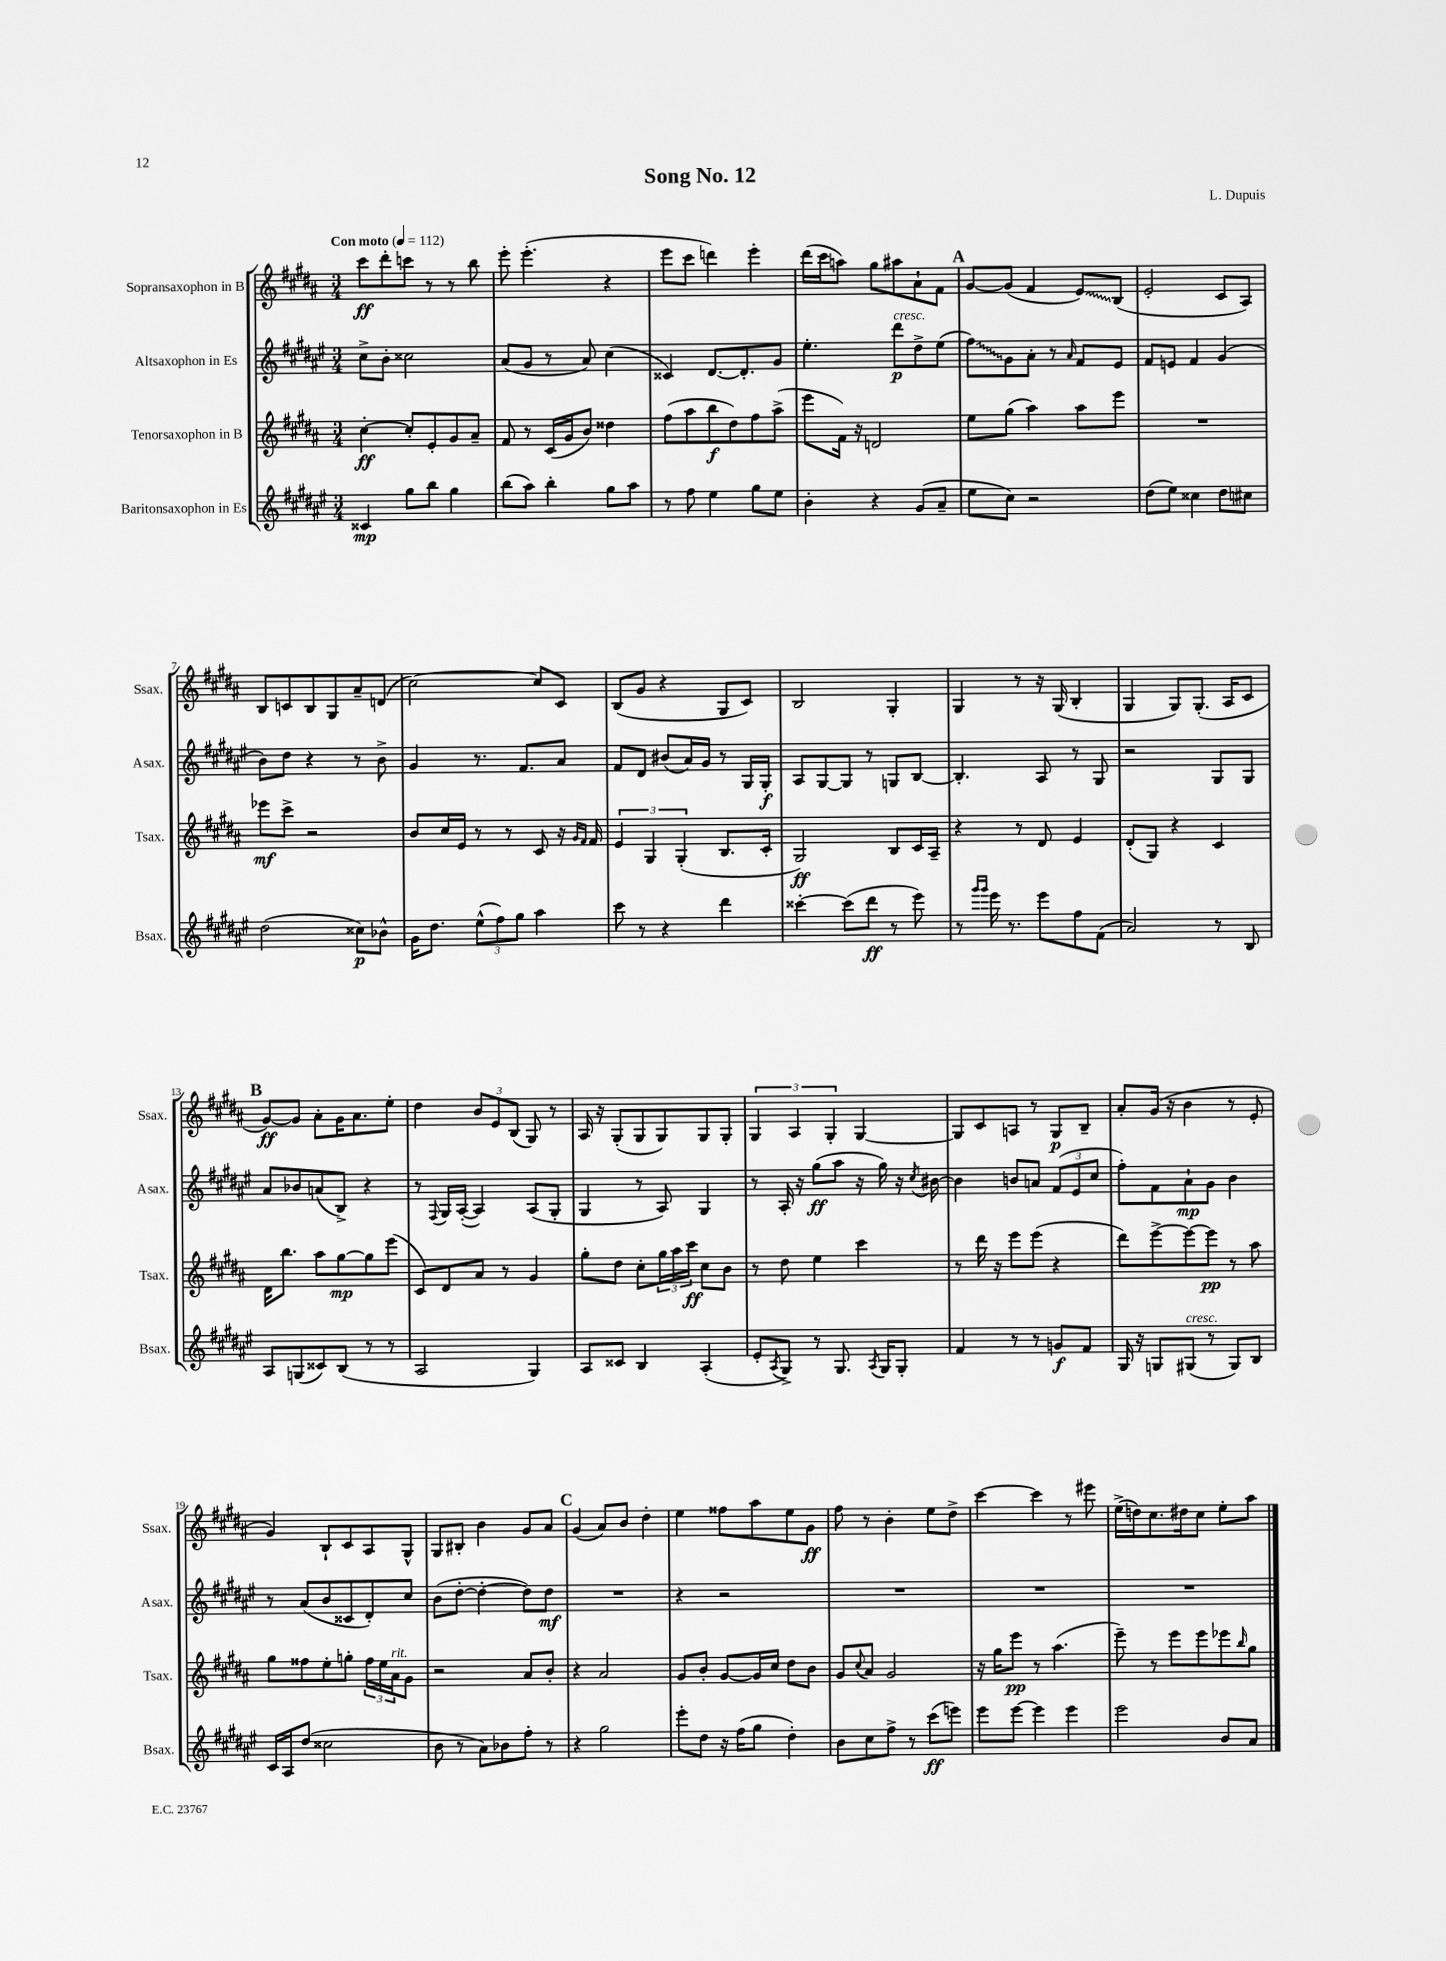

**kern	**kern	**kern	**kern
*staff4	*staff3	*staff2	*staff1
*clefG2	*clefG2	*clefG2	*clefG2
*k[f#c#g#d#a#e#]	*k[f#c#g#d#a#]	*k[f#c#g#d#a#e#]	*k[f#c#g#d#a#]
*M3/4	*M3/4	*M3/4	*M3/4
*MM112	*MM112	*MM112	*MM112
4c##	[4cc#'	8cc#^	8ccc#
.	.	8b'	8ddd#'
8gg#	8cc#']	2cc##	8ccc
8bb	8e'	.	8r
4gg#	8g#	.	8r
.	8a#~	.	8bb
=	=	=	=
(8bb	8f#	(8a#	8eee'
8aa#)	8r	8g#	(4.eee'
4bb'	(16c#	8r	.
.	16g#	.	.
.	8b)	8a#)	.
8gg#	4dd##	(4cc#	4r
8aa#	.	.	.
=	=	=	=
8r	(8ff#	4c##)	8eee
8ff#	8aa#	.	8ccc#
4ee#	8bb	[8.d#	4ddd)
.	8dd#)	.	.
.	.	8.d#']	.
8gg#	8ff#	.	4eee'
8ee#	(8aa#^	8g#	.
=	=	=	=
4b'	8eee	4.ee#'	(16ddd#
.	.	.	16ccc#
.	16f#)	.	8aa)
.	16r	.	.
4r	2d	.	8gg#
.	.	8ddd#	8aa#
(8g#	.	8dd#^	8a#`
8a#~	.	(8ee#	8f#
=	=	=	=
8ee#	8ee	8ff#)	[8g#
8cc#)	(8gg#	8g#	(8g#]
2r	4aa#)	8a#'	4f#
.	.	8r	.
.	.	16qqa#	.
.	8aa#	8f#	8e)
.	8eee	8e#	(8B
=	=	=	=
(8dd#	2.r	8f#	2e'
8ee#)	.	8e	.
4cc##	.	4f#	.
8dd#	.	(4g#	8c#
8cc#	.	.	8A#)
=	=	=	=
(2dd#	8eee-	8b)	8B
.	8ccc#^	8dd#	8c
.	2r	4r	8B
.	.	.	8G#
8cc##)	.	8r	8a#~
8b-^^	.	8b^	(8d
=	=	=	=
16g#	8b	4g#	[2cc#)
8.dd#	.	.	.
.	16cc#	.	.
.	16e	.	.
(12ee#^^	8r	8.r	.
12ff#)	.	.	.
.	8r	.	.
12gg#	.	.	.
.	.	8.f#	.
4aa#	8c#	.	8cc#]
.	16r	8a#	8c#
.	16qqg#	.	.
.	16qqf#	.	.
.	16f#	.	.
=	=	=	=
8ccc#	6e	8f#	(8B
8r	.	8d#	8g#
.	6G#	.	.
4r	.	(8b#	4r
.	(6G#'	.	.
.	.	16a#)	.
.	.	16g#	.
4ddd#	8.B	8r	8G#
.	.	16G#	8c#)
.	16c#'	16G#'	.
=	=	=	=
[4ccc##'	2G#)	8A#	2B
.	.	[8G#	.
(8ccc##]	.	8G#]	.
8ddd#	.	8r	.
8r	8B	8G	4G#'
8eee#)	16c#	[8B	.
.	16A#~	.	.
=	=	=	=
8r	4r	4.B']	4G#
16qqggg#	.	.	.
16qqggg#	.	.	.
16eee#	.	.	.
8.r	.	.	.
.	8r	.	8r
8eee#	8d#	8A#	16r
.	.	.	(16G#
8ff#	4e	8r	4B'
(8f#	.	8G#	.
=	=	=	=
2a#)	(8d#'	2r	4G#
.	8G#)	.	.
.	4r	.	8G#)
.	.	.	(8.G#'
8r	4c#	8G#	.
.	.	.	16A#
8B	.	8G#	8c#
=	=	=	=
8A#	16d#	8a#	[8g#)
.	8.bb	.	.
(8G	.	8b-	8g#]
8c##)	8aa#	(8a	8a#'
(8B	[8gg#	8B^)	16g#
.	.	.	8.a#
8r	8gg#]	4r	.
8r	(8eee	.	8ee'
=	=	=	=
2A#	8c#)	8r	4dd#
.	.	8qqF#	.
.	8d#	16G#	.
.	.	([16A#'	.
.	8a#	4A#])	12b
.	.	.	12e
.	8r	.	.
.	.	.	(12B
4G#)	4g#	(8A#	8G#)
.	.	8G#'	8r
=	=	=	=
8A#	8gg#'	4G#	16A#
.	.	.	16r
8c##	8dd#	.	(8G#'
4B	8cc#'	8r	8G#
.	24gg#	8A#)	8G#)
.	24aa#	.	.
.	24ccc#	.	.
(4A#'	8cc#	4G#	8G#
.	8b	.	8G#'
=	=	=	=
8e#'	8r	8r	6G#
8qA#	.	.	.
8G#^)	8dd#	16A#'	.
.	.	.	6A#
.	.	16r	.
8r	4ee	(8gg#	.
.	.	.	6G#'
8.G#	.	8aa#	.
.	4ccc#	16r	[4G#
8qA#	.	.	.
16G#	.	16gg#)	.
8G#'	.	16r	.
.	.	8qcc#	.
.	.	[16b#	.
=	=	=	=
4f#	8r	4b#]	8G#]
.	16ddd#	.	8c#
.	16r	.	.
8r	8eee	8b	8A
8r	(8eee	8a	8r
8g	4r	(12f#	8G#
.	.	12e#	.
8f#	.	.	8B~
.	.	12cc#	.
=	=	=	=
16G#	8ddd#)	8ff#')	8a#'
16r	.	.	.
8G	[8eee^	8f#	(16g#
.	.	.	16r
(8G#	8eee_	8a#`	4b
8r	8eee]	8g#	.
8G#)	8r	4b	8r
8B	8aa#	.	8e'
=	=	=	=
16c#	8gg#	8r	4g#)
16A#	.	.	.
(8dd#	8ff##	(8a#	.
2cc##	8ee'	8b	8B`
.	8gg'	8c##	8c#
.	24ff##	8d#')	8A#
.	24ee	.	.
.	24a#	.	.
.	8g#	8cc#	8G#^^
=	=	=	=
8b	2r	(8b	8G#
8r	.	[8dd#'	8B#'
8a#)	.	4dd#'_	4b
8b-	.	.	.
8ff#'	8a#	8dd#])	8g#
8r	8b'	8dd#	8a#
=	=	=	=
4r	4r	2.r	(4g#
2gg#	2a#	.	8a#)
.	.	.	8b
.	.	.	4dd#'
=	=	=	=
8eee#'	8g#	4r	4ee
8dd#	8b'	.	.
16r	[8g#	2r	8ff##
(16ff#	.	.	.
8gg#	16g#]	.	8aa#
.	16cc#	.	.
4dd#')	8dd#	.	8ee
.	8b	.	8g#
=	=	=	=
8b	8g#	2.r	8ff#
.	8qqcc#	.	.
8cc#	8a#	.	8r
8ff#^	2g#	.	4b'
8r	.	.	.
(8ccc#	.	.	8ee
8eee)	.	.	8dd#^
=	=	=	=
8eee#	16r	2.r	[4ccc#
.	16gg#	.	.
[8eee#	8eee	.	.
4eee#]	8r	.	4ccc#]
.	(4.aa#	.	.
4eee#	.	.	8r
.	.	.	8eee#
=	=	=	=
2eee#	8eee~)	2.r	(16ee^
.	.	.	16dd)
.	8r	.	8.cc#
.	8eee	.	.
.	.	.	16dd#
.	8eee	.	8cc#
8b	8eee-	.	8ee'
.	16qqbb	.	.
8a#	8gg#	.	8aa#
==	==	==	==
*-	*-	*-	*-
